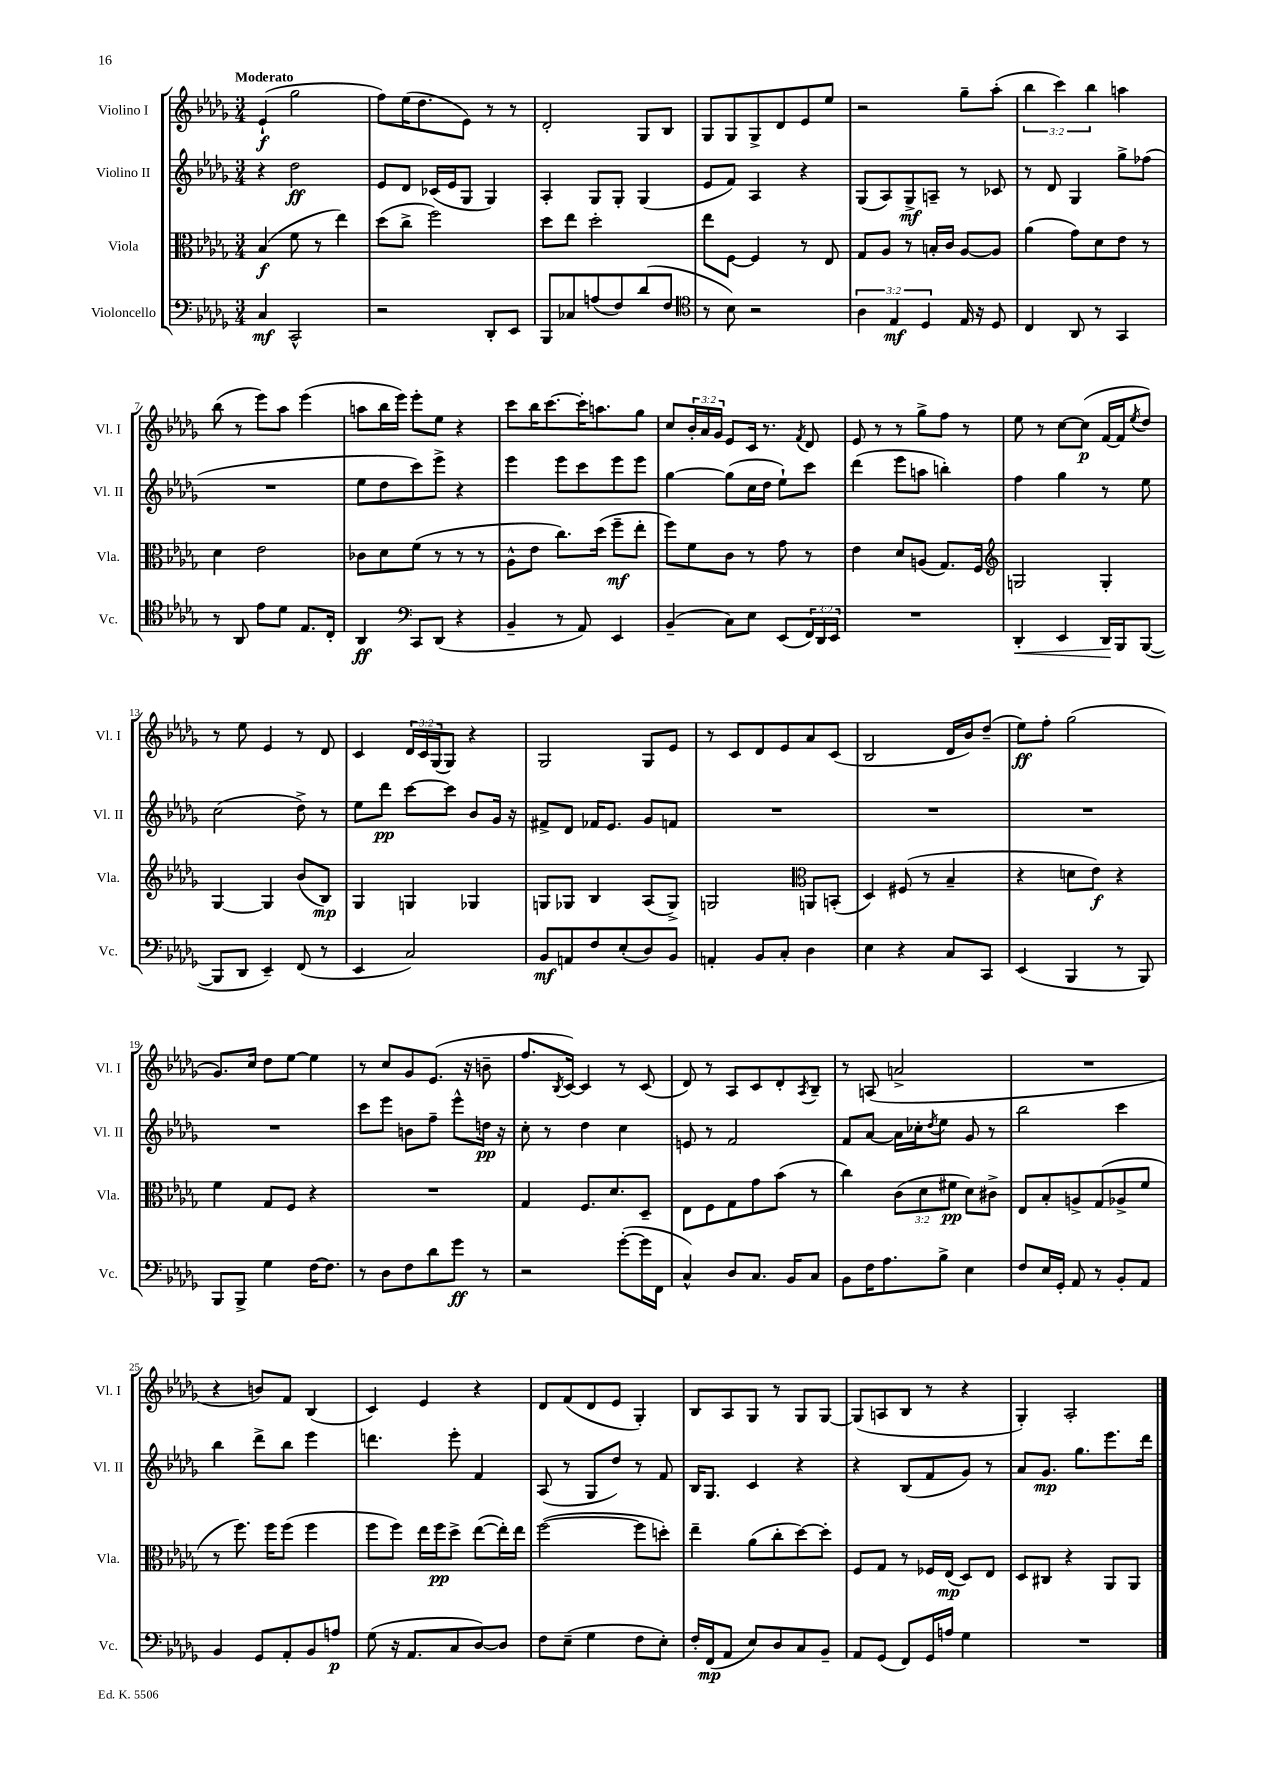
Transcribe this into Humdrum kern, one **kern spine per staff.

**kern	**dynam	**kern	**dynam	**kern	**dynam	**kern	**dynam
*part4	*part4	*part3	*part3	*part2	*part2	*part1	*part1
*staff4	*staff4	*staff3	*staff3	*staff2	*staff2	*staff1	*staff1
*I"Violoncello	*	*I"Viola	*	*I"Violino II	*	*I"Violino I	*
*I'Vc.	*	*I'Vla.	*	*I'Vl. II	*	*I'Vl. I	*
*clefF4	*	*clefC3	*	*clefG2	*	*clefG2	*
*k[b-e-a-d-g-]	*	*k[b-e-a-d-g-]	*	*k[b-e-a-d-g-]	*	*k[b-e-a-d-g-]	*
*M3/4	*	*M3/4	*	*M3/4	*	*M3/4	*
=1	=1	=1	=1	=1	=1	=1	=1
!	!	!	!	!	!	!LO:TX:a:B:t=Moderato	!
4C/	mf	(4B-/	f	4r	.	(4e-`/	f
2CC^^/	.	8f\	.	2dd-\	ff	2gg-\	.
.	.	8r	.	.	.	.	.
.	.	4ee-\)	.	.	.	.	.
=2	=2	=2	=2	=2	=2	=2	=2
2r	.	(8dd-\L	.	8e-/L	.	8ff\L)	.
.	.	8cc^\J	.	8d-/J	.	(16ee-\K	.
.	.	.	.	.	.	8.dd-\	.
.	.	2ff\)	.	(16c-X/LL	.	.	.
.	.	.	.	16e-/J	.	.	.
.	.	.	.	8G-/J	.	8e-\J)	.
8DD-'/L	.	.	.	4G-/)	.	8r	.
8EE-/J	.	.	.	.	.	8r	.
=3	=3	=3	=3	=3	=3	=3	=3
8BBB-/L	.	8dd-\L	.	4A-'/	.	2d-'/	.
8C-X/	.	8ee-\J	.	.	.	.	.
(8An/	.	2dd-'\	.	8G-/L	.	.	.
8F/)	.	.	.	8G-'/J	.	.	.
(8d-/	.	.	.	(4G-/	.	8G-/L	.
8F/J	.	.	.	.	.	8B-/J	.
=4	=4	=4	=4	=4	=4	=4	=4
*clefC4	*	*	*	*	*	*	*
8r	.	8ee-\L	.	8e-/L	.	8G-/L	.
8B-\)	.	[8F\J	.	8f/J)	.	8G-/	.
2r	.	4F/]	.	4A-/	.	8G-^/	.
.	.	.	.	.	.	8d-/	.
.	.	8r	.	4r	.	8e-/	.
.	.	8E-/	.	.	.	8ee-/J	.
=5	=5	=5	=5	=5	=5	=5	=5
6A-\	.	8G-/L	.	(8G-/L	.	2r	.
.	.	8A-/J	.	8A-/)	.	.	.
6E-/	mf	.	.	.	.	.	.
.	.	8r	.	8G-^/	mf	.	.
6D-/	.	.	.	.	.	.	.
.	.	16Bn'/LL	.	8An~/J	.	.	.
.	.	16c/JJ	.	.	.	.	.
16E-/	.	[8A-/L	.	8r	.	8gg-~\L	.
16r	.	.	.	.	.	.	.
8D-/	.	8A-/J]	.	8c-X/	.	(8aa-'\J	.
=6	=6	=6	=6	=6	=6	=6	=6
4C/	.	(4a-\	.	8r	.	6bb-\	.
.	.	.	.	8d-/	.	.	.
.	.	.	.	.	.	6ccc\)	.
8AA-/	.	8g-\L)	.	4G-/	.	.	.
.	.	.	.	.	.	6bb-\	.
8r	.	8d-\	.	.	.	.	.
4GG-/	.	8e-\J	.	8gg-^\L	.	4aan\	.
.	.	8r	.	(8ff-X\J	.	.	.
!!LO:LB:g=z
=7	=7	=7	=7	=7	=7	=7	=7
8r	.	4d-\	.	2.r	.	(8bb-\	.
8AA-/	.	.	.	.	.	8r	.
8e-\L	.	2e-\	.	.	.	8eee-\L)	.
8d-\J	.	.	.	.	.	8aa-\J	.
8.E-/L	.	.	.	.	.	(4eee-\	.
16C'/Jk	.	.	.	.	.	.	.
=8	=8	=8	=8	=8	=8	=8	=8
4AA-/	ff	8c-X\L	.	8ee-\L	.	8aan\L	.
.	.	8d-\	.	8dd-\	.	16bb-\L	.
.	.	.	.	.	.	16eee-\JJ)	.
*clefF4	*	*	*	*	*	*	*
8CC/L	.	(8f\J	.	8ccc\)	.	8eee-'\L	.
(8DD-/J	.	8r	.	8eee-^\J	.	8ee-\J	.
4r	.	8r	.	4r	.	4r	.
.	.	8r	.	.	.	.	.
=9	=9	=9	=9	=9	=9	=9	=9
4BB-~/	.	8A-^^\L	.	4eee-\	.	8ccc\L	.
.	.	8e-\J	.	.	.	16bb-\K	.
.	.	.	.	.	.	[8.ccc\	.
8r	.	8.cc\L)	.	8eee-\L	.	.	.
8AA-/)	.	.	.	8ccc\	.	16ccc'\K]	.
.	.	(16dd-\Jk	.	.	.	8.aan\	.
4EE-/	.	8ff~\L	mf	8eee-\	.	.	.
.	.	8ee-'\J	.	8eee-\J	.	8gg-\J	.
=10	=10	=10	=10	=10	=10	=10	=10
(4BB-~/	.	8ff\L)	.	[4gg-\	.	8cc/L	.
.	.	8f\	.	.	.	24b-'/L	.
.	.	.	.	.	.	24a-/	.
.	.	.	.	.	.	24g-/JJ	.
8C\L)	.	8c\J	.	(8gg-\L]	.	8e-/L	.
8E-\J	.	8r	.	16cc\L	.	16c/Jk	.
.	.	.	.	16dd-\JJ	.	8.r	.
(8EE-/L	.	8g-\	.	8ee-`\L)	.	.	.
.	.	.	.	.	.	8qf/	.
24FF/L)	.	8r	.	8ccc\J	.	8d-/	.
24DD-/	.	.	.	.	.	.	.
24EE-/JJ	.	.	.	.	.	.	.
=11	=11	=11	=11	=11	=11	=11	=11
2.r	.	4e-\	.	(4ddd-\	.	8e-/	.
.	.	.	.	.	.	8r	.
.	.	8d-/L	.	8eee-\L	.	8r	.
.	.	(8An/J	.	8aan\J	.	8gg-^\L	.
.	.	8.G-/L)	.	4bbn'\)	.	8ff\J	.
.	.	.	.	.	.	8r	.
.	.	16F/Jk	.	.	.	.	.
=12	=12	=12	=12	=12	=12	=12	=12
*	*	*clefG2	*	*	*	*	*
!	!LO:HP:b	!	!	!	!	!	!
4DD-'/	<	2Gn/	.	4ff\	.	8ee-\	.
.	.	.	.	.	.	8r	.
4EE-/	.	.	.	4gg-\	.	[8cc\L	.
.	.	.	.	.	.	(8cc\J]	p
16DD-/LL	.	4G'/	.	8r	.	[16f/LL	.
16BBB-/J	[	.	.	.	.	16f/J]	.
.	.	.	.	.	.	8qee-/	.
([8BBB-/J	.	.	.	8ee-\	.	8dd-/J)	.
!!LO:LB:g=z
=13	=13	=13	=13	=13	=13	=13	=13
8BBB-/L]	.	[4G-/	.	(2cc\	.	8r	.
8DD-/J	.	.	.	.	.	8ee-\	.
4EE-~/)	.	4G-/]	.	.	.	4e-/	.
(8FF/	.	(8b-/L	.	8dd-^\)	.	8r	.
8r	.	8B-/J)	mp	8r	.	8d-/	.
=14	=14	=14	=14	=14	=14	=14	=14
4EE-/	.	4G-/	.	8ee-\L	.	4c/	.
.	.	.	.	8ddd-\J	pp	.	.
2C/)	.	4Gn/	.	[8ccc\L	.	24d-/LL	.
.	.	.	.	.	.	24c/	.
.	.	.	.	.	.	(24G-/J	.
.	.	.	.	8ccc\J]	.	8G-/J)	.
.	.	4G-X/	.	8b-/L	.	4r	.
.	.	.	.	16g-/Jk	.	.	.
.	.	.	.	16r	.	.	.
=15	=15	=15	=15	=15	=15	=15	=15
8BB-/L	mf	8Gn/L	.	8f#X^/L	.	2G-/	.
8AAn/	.	8G-X/J	.	8d-/J	.	.	.
8F/	.	4B-/	.	16f-X/KL	.	.	.
.	.	.	.	8.e-/J	.	.	.
(8E-'/	.	.	.	.	.	.	.
8D-/)	.	(8A-/L	.	8g-/L	.	8G-/L	.
8BB-/J	.	8G-^/J)	.	8fn/J	.	8e-/J	.
=16	=16	=16	=16	=16	=16	=16	=16
4AAn'/	.	2Gn/	.	2.r	.	8r	.
.	.	.	.	.	.	8c/L	.
8BB-/L	.	.	.	.	.	8d-/	.
8C'/J	.	.	.	.	.	8e-/	.
*	*	*clefC3	*	*	*	*	*
4D-\	.	8AAn/L	.	.	.	8a-/	.
.	.	(8BBn'/J	.	.	.	(8c/J	.
=17	=17	=17	=17	=17	=17	=17	=17
4E-\	.	4D-/)	.	2.r	.	2B-/	.
4r	.	(8F#X/	.	.	.	.	.
.	.	8r	.	.	.	.	.
8C/L	.	4B-~/	.	.	.	16d-/LL	.
.	.	.	.	.	.	16b-/J)	.
8CC/J	.	.	.	.	.	(8dd-~/J	.
=18	=18	=18	=18	=18	=18	=18	=18
(4EE-/	.	4r	.	2.r	.	8ee-\L)	ff
.	.	.	.	.	.	8ff'\J	.
4BBB-/	.	8dn\L	.	.	.	(2gg-\	.
.	.	8e-\J)	f	.	.	.	.
8r	.	4r	.	.	.	.	.
8BBB-/)	.	.	.	.	.	.	.
!!LO:LB:g=z
=19	=19	=19	=19	=19	=19	=19	=19
8BBB-/L	.	4f\	.	2.r	.	8.g-/L)	.
8BBB-^/J	.	.	.	.	.	.	.
.	.	.	.	.	.	16cc/Jk	.
4G-\	.	8G-/L	.	.	.	8dd-\L	.
.	.	8F/J	.	.	.	[8ee-\J	.
[16F\KL	.	4r	.	.	.	4ee-\]	.
8.F\J]	.	.	.	.	.	.	.
=20	=20	=20	=20	=20	=20	=20	=20
8r	.	2.r	.	8ccc\L	.	8r	.
8D-\L	.	.	.	8eee-\J	.	8cc/L	.
8F\	.	.	.	8bn\L	.	8g-/	.
8d-\	.	.	.	8ff~\J	.	(8.e-/J	.
8g-\J	ff	.	.	8eee-^^\L	.	.	.
.	.	.	.	.	.	16r	.
8r	.	.	.	16ddn\Jk	pp	8bn~\	.
.	.	.	.	16r	.	.	.
=21	=21	=21	=21	=21	=21	=21	=21
2r	.	4G-/	.	8cc'\	.	8.ff/L	.
.	.	.	.	8r	.	.	.
.	.	.	.	.	.	8qB-/	.
.	.	.	.	.	.	[16c/Jk)	.
.	.	8.F/L	.	4dd-\	.	4c/]	.
.	.	8.d-/	.	.	.	.	.
([8g-'\L	.	.	.	4cc\	.	8r	.
16g-\L]	.	8D-~/J	.	.	.	(8c/	.
16FF\JJ	.	.	.	.	.	.	.
=22	=22	=22	=22	=22	=22	=22	=22
4C^^/)	.	8E-\L	.	8en/	.	8d-/)	.
.	.	8F\	.	8r	.	8r	.
8D-/L	.	8G-\	.	2f/	.	8A-/L	.
8.C/J	.	8g-\	.	.	.	8c/	.
.	.	(8b-\J	.	.	.	8d-'/	.
16BB-/KL	.	.	.	.	.	.	.
.	.	.	.	.	.	8qA-/	.
8C/J	.	8r	.	.	.	8B-~/J	.
=23	=23	=23	=23	=23	=23	=23	=23
8BB-\L	.	4cc\)	.	8f/L	.	8r	.
16F\K	.	.	.	[8a-/J	.	(8An/	.
8.A-\	.	.	.	.	.	.	.
.	.	(12c\L	.	16a-\LL]	.	2an^/	.
.	.	.	.	16cc-X'\J	.	.	.
.	.	12d-\	.	.	.	.	.
.	.	.	.	8qdd-/	.	.	.
8B-^\J	.	.	.	8ee-\J	.	.	.
.	.	12f#X\J	pp	.	.	.	.
4E-\	.	8d-\L)	.	8g-/	.	.	.
.	.	8c#X^\J	.	8r	.	.	.
=24	=24	=24	=24	=24	=24	=24	=24
8F/L	.	8E-/L	.	2bb-\	.	2.r	.
16E-/L	.	8B-'/	.	.	.	.	.
16GG-'/JJ	.	.	.	.	.	.	.
8AA-/	.	8An^/	.	.	.	.	.
8r	.	(8G-/	.	.	.	.	.
8BB-'/L	.	8A-X^/	.	4ccc\	.	.	.
8AA-/J	.	8f/J	.	.	.	.	.
!!LO:LB:g=z
=25	=25	=25	=25	=25	=25	=25	=25
4BB-/	.	8r	.	4bb-\	.	4r	.
.	.	8.ff\)	.	.	.	.	.
8GG-/L	.	.	.	8ddd-^\L	.	8bn/L)	.
.	.	16ff\KL	.	.	.	.	.
8AA-'/	.	(8ff\J	.	8bb-\J	.	8f/J	.
8BB-/	.	4ff\	.	4eee-\	.	(4B-/	.
8An/J	p	.	.	.	.	.	.
=26	=26	=26	=26	=26	=26	=26	=26
(8G-\	.	8ff\L	.	4.dddn\	.	4c/)	.
16r	.	8ff\J)	.	.	.	.	.
8.AA-/L	.	.	.	.	.	.	.
.	.	16ee-\LL	.	.	.	4e-/	.
.	.	16ff\J	pp	.	.	.	.
8C/	.	8dd-^\J	.	8eee-'\	.	.	.
[8D-/)	.	([8ee-\L	.	4f/	.	4r	.
8D-/J]	.	16ee-'\L])	.	.	.	.	.
.	.	16ee-\JJ	.	.	.	.	.
=27	=27	=27	=27	=27	=27	=27	=27
8F\L	.	([2ff\	.	(8A-/	.	8d-/L	.
(8E-~\J	.	.	.	8r	.	(8f/	.
4G-\	.	.	.	8G-/L	.	8d-/	.
.	.	.	.	8dd-/J)	.	8e-/J	.
8F\L	.	8ff\L]	.	8r	.	4G-'/)	.
8E-'\J)	.	8ddn'\J)	.	8f/	.	.	.
=28	=28	=28	=28	=28	=28	=28	=28
16F'/LL	.	4ee-~\	.	16B-/KL	.	8B-/L	.
(16FF/J	mp	.	.	8.G-/J	.	.	.
8AA-/J	.	.	.	.	.	8A-/	.
8E-/L)	.	(8a-\L	.	4c/	.	8G-/J	.
8D-/	.	8cc'\	.	.	.	8r	.
8C/	.	[8dd-\)	.	4r	.	8G-/L	.
8BB-~/J	.	8dd-'\J]	.	.	.	[8G-/J	.
=29	=29	=29	=29	=29	=29	=29	=29
8AA-/L	.	8F/L	.	4r	.	(8G-/L]	.
(8GG-/J	.	8G-/J	.	.	.	8An/	.
8FF/L)	.	8r	.	(8B-/L	.	8B-/J	.
16GG-/L	.	16F-X/LL	.	8f/	.	8r	.
16An/JJ	.	(16E-/JJ	mp	.	.	.	.
4G-\	.	8D-/L)	.	8g-/J)	.	4r	.
.	.	8E-/J	.	8r	.	.	.
=30	=30	=30	=30	=30	=30	=30	=30
2.r	.	8D-/L	.	8a-/L	.	4G-'/)	.
.	.	8C#X/J	.	8.g-/J	mp	.	.
.	.	4r	.	.	.	2A-'/	.
.	.	.	.	8.gg-\L	.	.	.
.	.	8AA-/L	.	8.eee-\	.	.	.
.	.	8AA-/J	.	.	.	.	.
.	.	.	.	16ddd-\Jk	.	.	.
==	==	==	==	==	==	==	==
*-	*-	*-	*-	*-	*-	*-	*-
